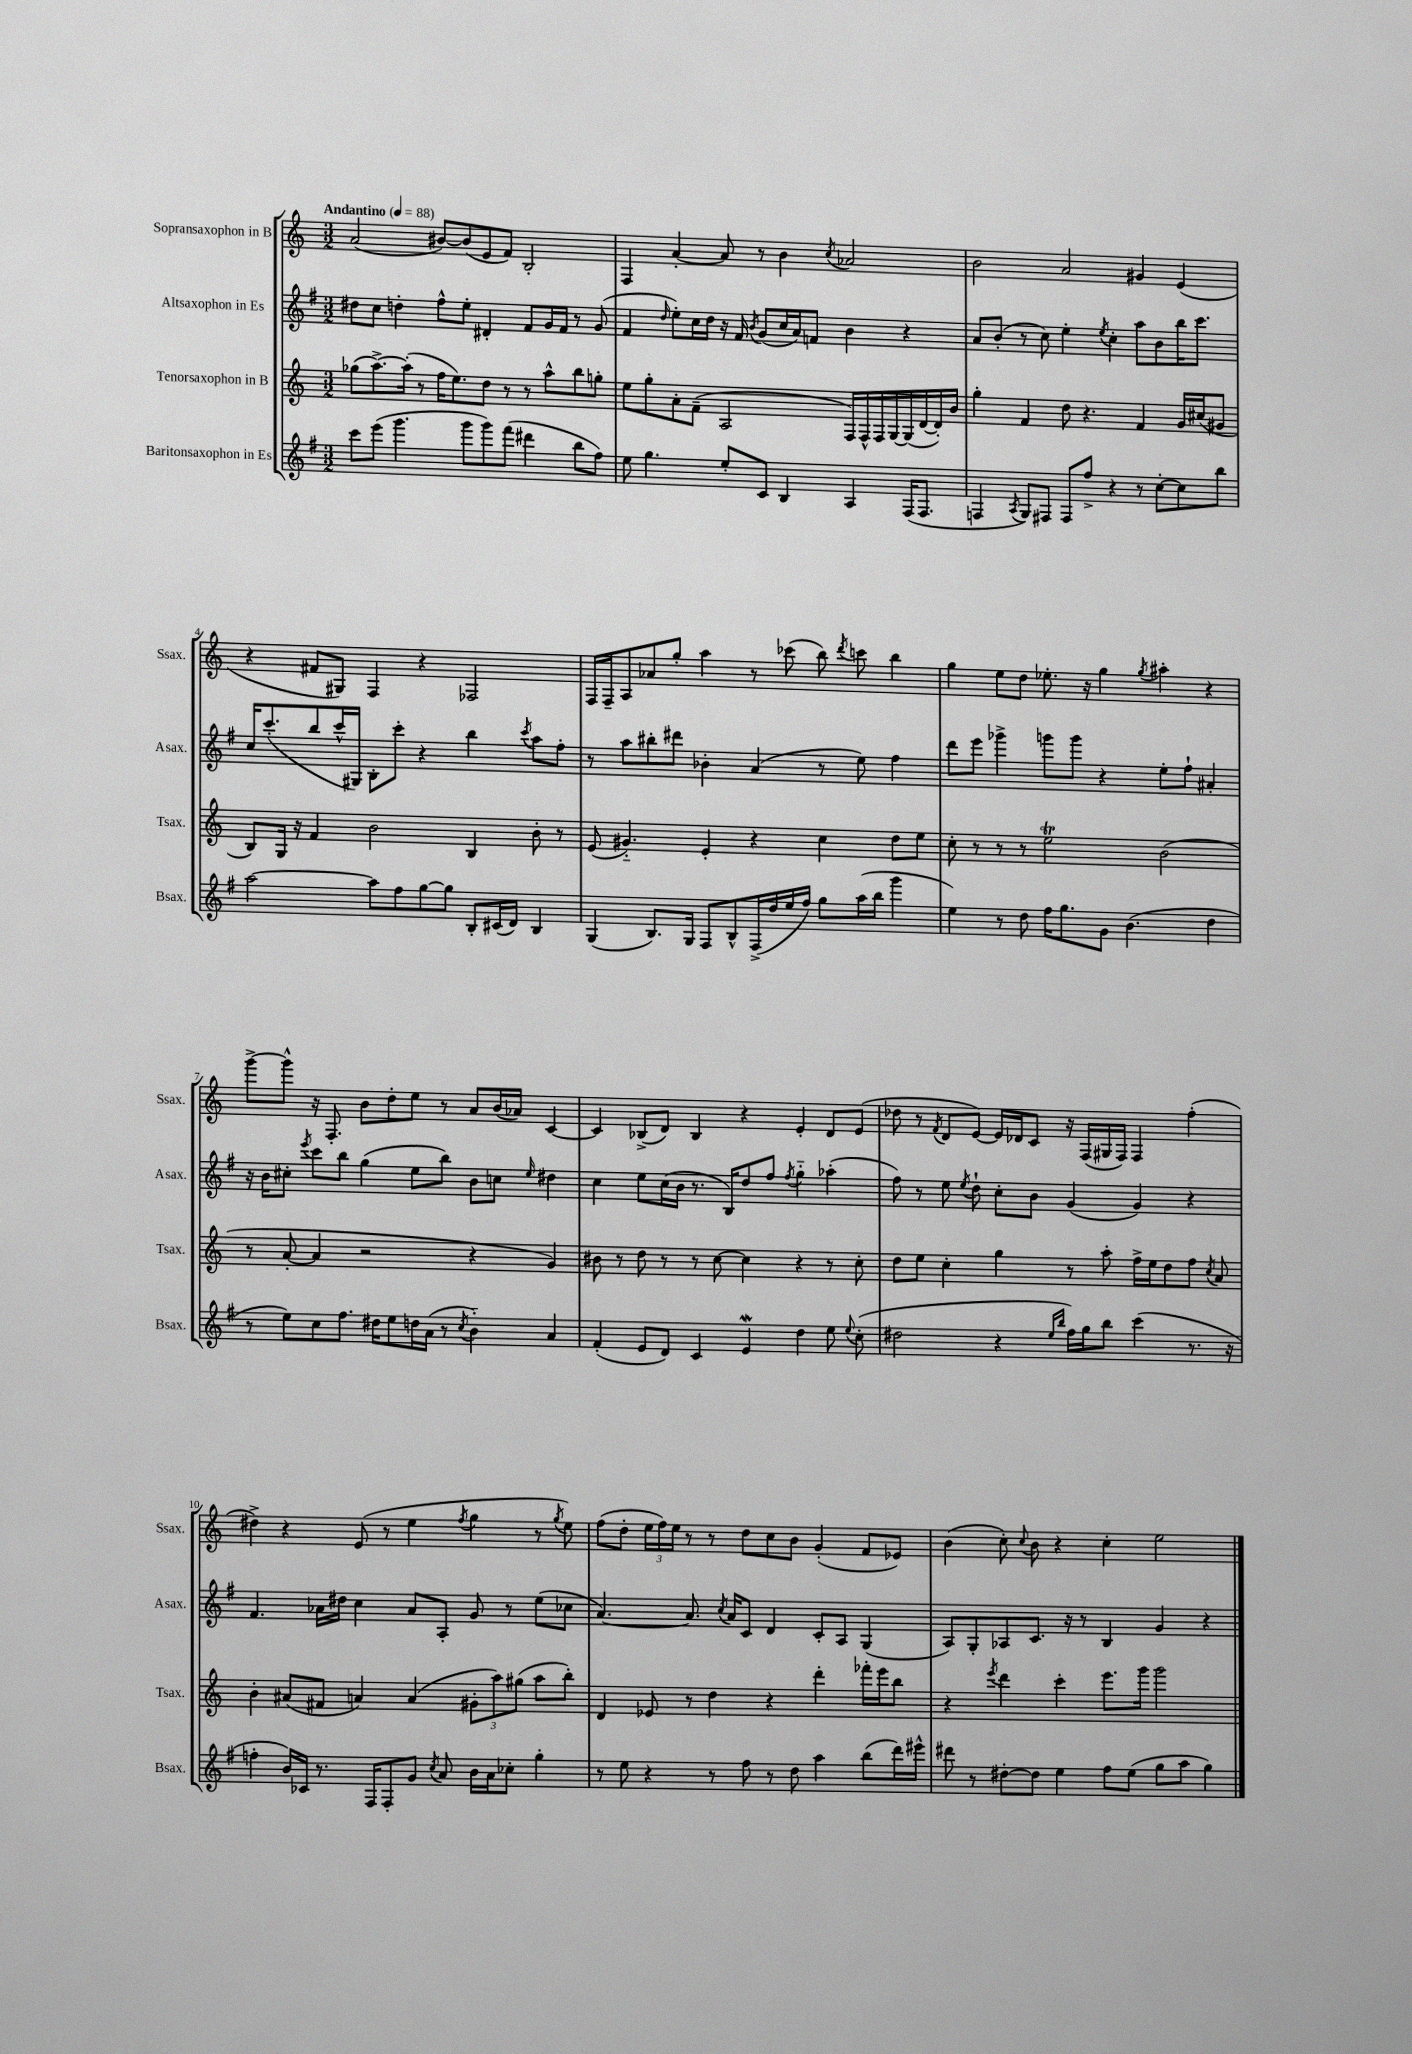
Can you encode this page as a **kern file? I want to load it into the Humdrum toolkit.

**kern	**kern	**kern	**kern
*staff4	*staff3	*staff2	*staff1
*clefG2	*clefG2	*clefG2	*clefG2
*k[f#]	*k[]	*k[f#]	*k[]
*M3/2	*M3/2	*M3/2	*M3/2
*MM88	*MM88	*MM88	*MM88
8ccc	(8gg-	8dd#	(2a
(8eee	[8.aa^)	8cc	.
4.ggg	.	4dd'	.
.	(16aa']	.	.
.	8r	.	.
.	16ff	8ff#^^	[8b#)
.	8.ee)	.	.
8ggg	.	8ee'	(8b#]
8ggg)	8dd	4d#'	8e
(8fff#	8r	.	8f)
4ddd#	8r	8f#	2B'
.	8aa^^	16g	.
.	.	16f#	.
8bb	8bb	8r	.
8ff#)	8gg'	(8g	.
=	=	=	=
8ee	8ee	4f#	4F
4.gg	8gg'	.	.
.	.	16qqdd	.
.	8a'	8ee')	[4a'
.	(8f~	16cc	.
.	.	16dd	.
8ee'	2A	16r	8a]
.	.	16f#	.
.	.	8qb	.
8c	.	(8g	8r
4B	.	16cc	4b
.	.	16a)	.
.	.	8f	.
.	.	.	8qcc
4A	16F)	4b	2a-
.	16F^^	.	.
.	16F	.	.
.	[16G	.	.
(16F#	(16G]	4r	.
8.F#	[16d	.	.
.	16d'])	.	.
.	16b	.	.
=	=	=	=
4F	4gg'	8a	2b
.	.	(8b'	.
8qA	.	.	.
8G)	4f	8r	.
8F#	.	8cc)	.
8F#	8dd	4ee'	2a
8ff#^	4.r	.	.
.	.	8qee	.
4r	.	4cc'	.
8r	4f	8aa	4g#
[8cc'	.	8b	.
8cc]	16g	16bb	(4e
.	(16cc#	8.ccc	.
8bb	8g#	.	.
=	=	=	=
[2aa	8B)	16cc	4r
.	.	(8.ccc'	.
.	16G	.	.
.	16r	.	.
.	4f	8bb	8f#
.	.	16ccc^^	8G#)
.	.	16G#)	.
8aa]	2b	8B'	4F
8ff#	.	8ccc'	.
[8gg	.	4r	4r
8gg]	.	.	.
8B'	4B	4bb	2F-
(16c#	.	.	.
16d)	.	.	.
.	.	8qccc	.
4B	8b'	8aa	.
.	8r	8ff#'	.
=	=	=	=
(4G	(8e	8r	16F
.	.	.	16F~
.	4.g#'~)	8aa	8A
8.B)	.	8bb#'	8a-
.	.	8ddd#	8gg'
16G	.	.	.
8F#	4e'	4b-'	4aa
8B^^	.	.	.
(16F#^	4r	(4a	8r
16dd	.	.	.
16ee	.	.	(8ccc-
16ff#)	.	.	.
8gg	4cc	8r	8bb)
.	.	.	8qddd
(16aa	.	8ee)	8ccc
16bb	.	.	.
4ggg	8dd	4ff#	4bb
.	8ee	.	.
=	=	=	=
4ee)	8cc'	8ddd	4gg
.	8r	8eee	.
8r	8r	4ggg-^	8ee
8dd	8r	.	8dd
16ff#	2ee	8ggg	8.ee-'
8.gg	.	.	.
.	.	8ggg	.
.	.	.	16r
8g	.	4r	4gg
(4.b	.	.	.
.	.	.	8qgg
.	(2b	8ee'	4aa#'
.	.	8ff#`	.
4dd	.	4a#'	4r
=	=	=	=
8r	8r	16r	[8ggg^
.	.	16b	.
8ee)	[8a'	8cc#'	8ggg^^]
.	.	8qeee	.
8cc	4a]	8ccc	16r
.	.	.	8.F'
8.ff#	.	8bb	.
.	2r	(4gg	8b
16dd#	.	.	.
8ee	.	.	8dd'
16dd	.	8ee	8ee
(16a	.	.	.
8r	.	8bb)	8r
8qcc	.	.	.
4b'~)	4r	8b	8a
.	.	8cc	(16b
.	.	.	16a-)
.	.	16qqee	.
4a	4g)	4dd#	[4c
=	=	=	=
(4f#'	8b#	4cc	4c]
.	8r	.	.
8e	8dd	8ee	(8B-^
8d)	8r	(16cc	8d)
.	.	16b	.
4c	8r	8.r	4B-
.	[8cc	.	.
.	.	16B)	.
4e	4cc]	8dd	4r
.	.	8ff#	.
.	.	8qff#	.
4dd	4r	4gg'~	4e'
8ee	8r	(4aa-'	8d
8qqee	.	.	.
(8cc'	8cc'	.	(8e
=	=	=	=
2dd#	8dd	8ff#)	8dd-
.	8ee	8r	8r
.	.	.	8qf
.	4cc'	8ee	8d
.	.	8qee	.
.	.	8dd`	[8e)
4r	4gg	8cc'	16e]
.	.	.	16d-
.	.	8b	8c
16qqee	.	.	.
16qqbb	.	.	.
16ff#)	8r	(4g	16r
16gg	.	.	(16F
8bb	8aa'	.	16G#
.	.	.	16F)
(4ccc	16ff^	4g)	4F
.	16ee	.	.
.	8dd	.	.
8.r	8ff	4r	(4ff'
.	8qcc	.	.
.	8a	.	.
16r	.	.	.
=	=	=	=
4ff'	4b'	4.f#	4dd#^)
16b)	(8a#	.	4r
16c-	.	.	.
8.r	8f#	16a-	.
.	.	16dd#	.
.	4a)	4cc	(8e
16F#	.	.	.
8F#'	.	.	8r
8g	(4a	8a-	4ee
8qcc	.	.	.
8a	.	8A'	.
.	.	.	8qff
16b	12g#'	8g	4gg
16a	.	.	.
.	12aa)	.	.
8cc-'	.	8r	.
.	(12gg#	.	.
4gg'	8aa	(8ee	8r
.	.	.	8qgg
.	8bb')	8cc-	8ee)
=	=	=	=
8r	4d	[4.a)	(8ff
8ee	.	.	8dd'
4r	8e-	.	24ee
.	.	.	24ff)
.	.	.	24ee
.	8r	8.a]	8r
8r	4dd	.	8r
.	.	8qcc	.
.	.	16a	.
8ff#	.	8c	8dd
8r	4r	4d	8cc
8dd	.	.	8b
4aa	4ddd'	8c'	(4g'
.	.	8A	.
(8bb	16fff-'	(4G	8f
.	16eee	.	.
16ddd)	8bb	.	8e-)
16eee#^^	.	.	.
=	=	=	=
8ddd#	4r	8A)	(4b
8r	.	8G'	.
.	8qeee	.	.
[8dd#'	4ddd	8A-	8cc')
.	.	.	8qqcc
8dd#]	.	8.c	8b
4ee	4ccc'	.	4r
.	.	16r	.
.	.	8r	.
8ff#	8.eee	4B	4cc'
(8ee	.	.	.
.	16ggg	.	.
8gg	2ggg	4g	2ee
8aa	.	.	.
4gg)	.	4r	.
==	==	==	==
*-	*-	*-	*-
